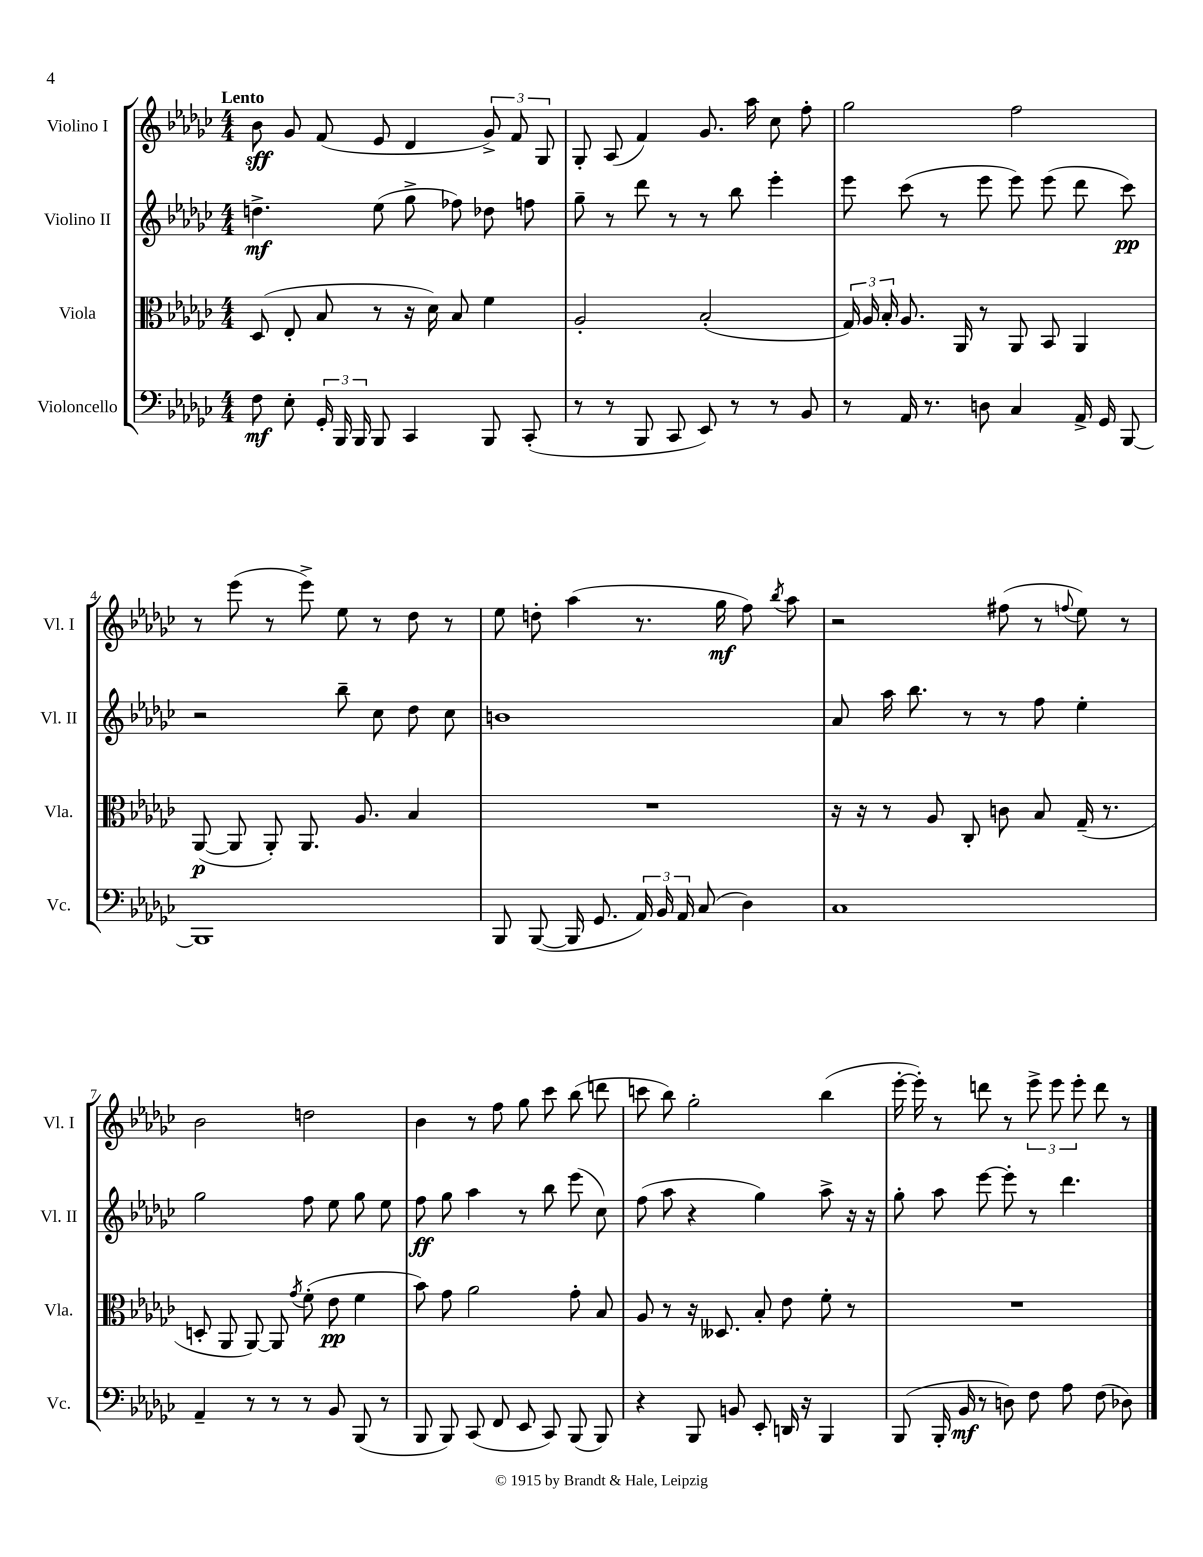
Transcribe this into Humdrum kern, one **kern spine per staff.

**kern	**dynam	**kern	**dynam	**kern	**dynam	**kern	**dynam
*part4	*part4	*part3	*part3	*part2	*part2	*part1	*part1
*staff4	*staff4	*staff3	*staff3	*staff2	*staff2	*staff1	*staff1
*I"Violoncello	*	*I"Viola	*	*I"Violino II	*	*I"Violino I	*
*I'Vc.	*	*I'Vla.	*	*I'Vl. II	*	*I'Vl. I	*
*clefF4	*	*clefC3	*	*clefG2	*	*clefG2	*
*k[b-e-a-d-g-c-]	*	*k[b-e-a-d-g-c-]	*	*k[b-e-a-d-g-c-]	*	*k[b-e-a-d-g-c-]	*
*M4/4	*	*M4/4	*	*M4/4	*	*M4/4	*
=1	=1	=1	=1	=1	=1	=1	=1
!	!	!	!	!	!	!LO:TX:a:B:t=Lento	!
8F\	mf	(8D-/	.	4.ddn^\	mf	8b-\	sff
8E-'\	.	8E-'/	.	.	.	8g-/	.
24GG-'/	.	8B-/	.	.	.	(8f/	.
24BBB-/	.	.	.	.	.	.	.
24BBB-/	.	.	.	.	.	.	.
8BBB-/	.	8r	.	(8ee-\	.	8e-/	.
4CC-/	.	16r	.	8gg-^\	.	4d-/	.
.	.	16d-\)	.	.	.	.	.
.	.	8B-/	.	8ff-X\)	.	.	.
8BBB-/	.	4f\	.	8dd-X\	.	12g-^/)	.
.	.	.	.	.	.	12f/	.
(8CC-'/	.	.	.	8ffn\	.	.	.
.	.	.	.	.	.	12G-/	.
=2	=2	=2	=2	=2	=2	=2	=2
8r	.	2A-'/	.	8gg-~\	.	8G-'/	.
8r	.	.	.	8r	.	(8A-/	.
8BBB-/	.	.	.	8ddd-\	.	4f/)	.
8CC-/	.	.	.	8r	.	.	.
8EE-/)	.	(2B-'/	.	8r	.	8.g-/	.
8r	.	.	.	8bb-\	.	.	.
.	.	.	.	.	.	16aa-\	.
8r	.	.	.	4eee-'\	.	8cc-\	.
8BB-/	.	.	.	.	.	8ff'\	.
=3	=3	=3	=3	=3	=3	=3	=3
8r	.	24G-/)	.	8eee-\	.	2gg-\	.
.	.	24A-/	.	.	.	.	.
.	.	24B-'/	.	.	.	.	.
16AA-/	.	8.A-/	.	(8ccc-\	.	.	.
8.r	.	.	.	.	.	.	.
.	.	.	.	8r	.	.	.
.	.	16AA-/	.	.	.	.	.
8Dn\	.	8r	.	8eee-\	.	.	.
4C-/	.	8AA-/	.	8eee-\)	.	2ff\	.
.	.	8BB-/	.	(8eee-\	.	.	.
16AA-^/	.	4AA-/	.	8ddd-\	.	.	.
16GG-/	.	.	.	.	.	.	.
[8BBB-/	.	.	.	8ccc-\)	pp	.	.
!!LO:LB:g=z
=4	=4	=4	=4	=4	=4	=4	=4
1BBB-]	.	([8AA-/	p	2r	.	8r	.
.	.	8AA-/]	.	.	.	(8eee-\	.
.	.	8AA-'/)	.	.	.	8r	.
.	.	8.AA-/	.	.	.	8eee-^\)	.
.	.	.	.	8bb-~\	.	8ee-\	.
.	.	8.A-/	.	.	.	.	.
.	.	.	.	8cc-\	.	8r	.
.	.	4B-/	.	8dd-\	.	8dd-\	.
.	.	.	.	8cc-\	.	8r	.
=5	=5	=5	=5	=5	=5	=5	=5
8BBB-/	.	1r	.	1bn	.	8ee-\	.
([8BBB-/	.	.	.	.	.	8ddn'\	.
16BBB-/]	.	.	.	.	.	(4aa-\	.
8.GG-/	.	.	.	.	.	.	.
24AA-/)	.	.	.	.	.	8.r	.
24BB-/	.	.	.	.	.	.	.
24AA-/	.	.	.	.	.	.	.
(8C-/	.	.	.	.	.	.	.
.	.	.	.	.	.	16gg-\	mf
4D-\)	.	.	.	.	.	8ff\)	.
.	.	.	.	.	.	8qbb-/	.
.	.	.	.	.	.	8aa-\	.
=6	=6	=6	=6	=6	=6	=6	=6
1C-	.	16r	.	8a-/	.	2r	.
.	.	16r	.	.	.	.	.
.	.	8r	.	16aa-\	.	.	.
.	.	.	.	8.bb-\	.	.	.
.	.	8A-/	.	.	.	.	.
.	.	8C-'/	.	8r	.	.	.
.	.	8cn\	.	8r	.	(8ff#X\	.
.	.	8B-/	.	8ff\	.	8r	.
.	.	.	.	.	.	8qqffn/	.
.	.	(16G-~/	.	4ee-'\	.	8ee-\)	.
.	.	8.r	.	.	.	.	.
.	.	.	.	.	.	8r	.
!!LO:LB:g=z
=7	=7	=7	=7	=7	=7	=7	=7
4AA-~/	.	8Dn'/	.	2gg-\	.	2b-\	.
.	.	8AA-/	.	.	.	.	.
8r	.	[8AA-/)	.	.	.	.	.
8r	.	8AA-/]	.	.	.	.	.
.	.	8qg-/	.	.	.	.	.
8r	.	(8f'\	.	8ff\	.	2ddn\	.
8BB-/	.	8e-\	pp	8ee-\	.	.	.
(8BBB-/	.	4f\	.	8gg-\	.	.	.
8r	.	.	.	8ee-\	.	.	.
=8	=8	=8	=8	=8	=8	=8	=8
8BBB-/	.	8b-\)	.	8ff\	ff	4b-\	.
8BBB-/)	.	8g-\	.	8gg-\	.	.	.
(8CC-/	.	2a-\	.	4aa-\	.	8r	.
8FF/	.	.	.	.	.	8ff\	.
8EE-/	.	.	.	8r	.	8gg-\	.
8CC-/)	.	.	.	8bb-\	.	8ccc-\	.
(8BBB-/	.	8g-'\	.	(8eee-\	.	(8bb-\	.
8BBB-/)	.	8B-/	.	8cc-\)	.	8dddn\	.
=9	=9	=9	=9	=9	=9	=9	=9
4r	.	8A-/	.	(8ff\	.	8cccn\	.
.	.	8r	.	8aa-\	.	8bb-\)	.
8BBB-/	.	16r	.	4r	.	2gg-'\	.
.	.	8.D--X/	.	.	.	.	.
8BBn/	.	.	.	.	.	.	.
8EE-'/	.	8B-'/	.	4gg-\)	.	.	.
16DDn/	.	8e-\	.	.	.	.	.
16r	.	.	.	.	.	.	.
4BBB-/	.	8f'\	.	8aa-^\	.	(4bb-\	.
.	.	8r	.	16r	.	.	.
.	.	.	.	16r	.	.	.
=10	=10	=10	=10	=10	=10	=10	=10
(8BBB-/	.	1r	.	8gg-'\	.	[16eee-'\	.
.	.	.	.	.	.	16eee-'\])	.
16BBB-'/	.	.	.	8aa-\	.	8r	.
16BB-/	mf	.	.	.	.	.	.
8r	.	.	.	[8eee-\	.	8dddn\	.
8Dn\)	.	.	.	8eee-'\]	.	8r	.
8F\	.	.	.	8r	.	12eee-^\	.
.	.	.	.	.	.	12eee-\	.
8A-\	.	.	.	4.ddd-\	.	.	.
.	.	.	.	.	.	12eee-'\	.
(8F\	.	.	.	.	.	8ddd\	.
8D-X\)	.	.	.	.	.	8r	.
==	==	==	==	==	==	==	==
*-	*-	*-	*-	*-	*-	*-	*-
